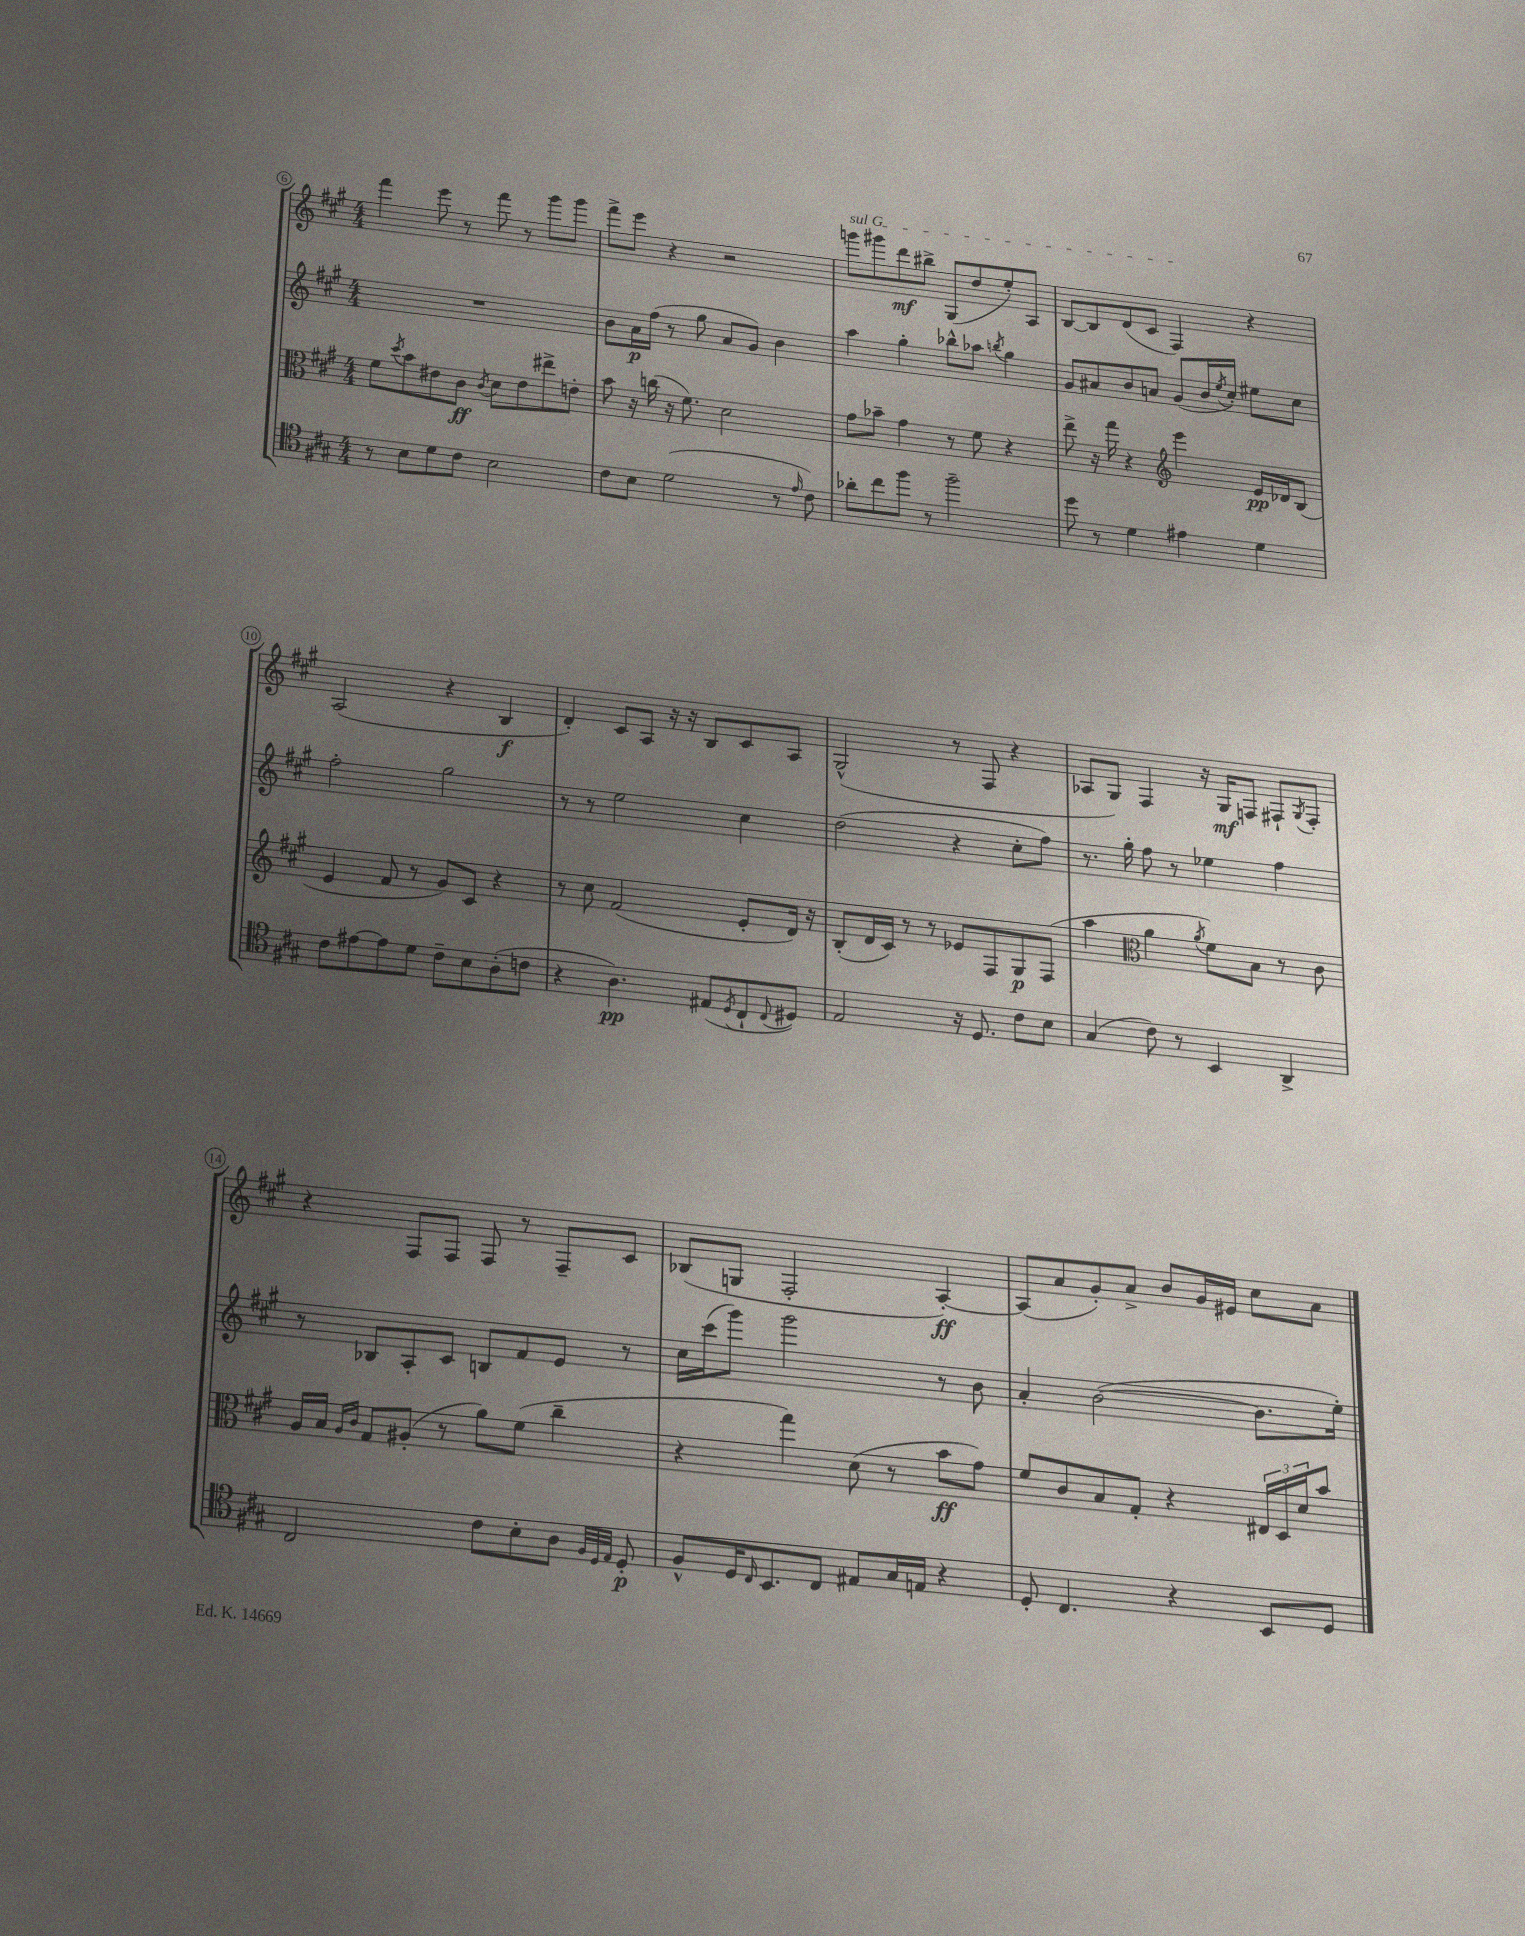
<<
\new StaffGroup <<
\new Staff = "s0" {
    \clef treble \key a \major \numericTimeSignature \time 4/4
    fis'''4 e'''8 r8 fis'''8 r8 gis'''8 gis'''8 |
    fis'''8-> e'''8 r4 r2 |
    \once \override TextSpanner.bound-details.left.text = \markup { \italic "sul G" } g'''8\startTextSpan gis'''8 d'''8\mf bis''8-> gis8( d''8 e''8-.) a8 |
    b8~ b8 d'8( cis'8 fis4\stopTextSpan) r4 |
    a2( r4 b4\f |
    d'4-.) cis'8 a8 r16 r16 b8 cis'8 a8 |
    gis2-^( r8 fis8 r4 |
    aes8 gis8) fis4 r16 gis16\mf f8 fis8-! \acciaccatura { gis8 } fis8-. |
    r4 fis8 fis8 fis8 r8 fis8-- cis'8 |
    bes8( g8 fis2-. a4~-.\ff) |
    a8( a'8 gis'8-.) a'8-> b'8 gis'16 eis'16 cis''8 a'8 \bar "|." |
}
\new Staff = "s1" {
    \clef treble \key a \major \numericTimeSignature \time 4/4
    R1 |
    b'8 a'16\p fis''16( r8 gis''8 a'8 gis'8) b'4 |
    a''4 gis''4-. bes''8-^ aes''8 \acciaccatura { b''8 } gis''4 |
    gis'8 ais'8 b'8 a'8 gis'8( b'16 \acciaccatura { e''8 } cis''16-.) eis''8 cis''8 |
    fis''2-. gis''2 |
    r8 r8 e''2 cis''4 |
    d''2( r4 cis''8-. fis''8) |
    r8. gis''16-. fis''8 r8 ees''4 fis''4 |
    r8 bes8 a8-. cis'8 b8 fis'8 e'8 r8 |
    cis''16 cis'''16( gis'''8) gis'''2 r8 b'8 |
    a'4-. b'2~( b'8. e''16-.) \bar "|." |
}
\new Staff = "s2" {
    \clef alto \key a \major \numericTimeSignature \time 4/4
    fis'8 \acciaccatura { d''8 } b'8 eis'8 cis'8\ff \acciaccatura { cis'8 } d'8 eis'8 eis''8-> e'8-. |
    b'8 r16 c''16( r16 fis'8.) d'2 |
    gis'8 bes'8-- gis'4 r8 fis'8 r4 |
    e''8-> r16 gis''16 r4 \clef treble e'''4 e'16\pp des'16 b8( |
    e'4 fis'8 r8 gis'8) cis'8 r4 |
    r8 cis''8 fis'2( e'8-. d'16) r16 |
    b8-.( d'16 cis'16) r8 r8 ees'8 fis8 gis8\p fis8( |
    a''4 \clef alto a'4 \acciaccatura { a'8 } fis'8) b8 r8 cis'8 |
    a16 b16 \grace { a16 cis'16 } gis8 ais8-.( r8 a'8) fis'8( cis''4-- |
    r4 gis''4) d'8( r8 b'8\ff gis'8) |
    fis'8 cis'8 b8 gis8-. r4 \tuplet 3/2 { eis16 d16 d'16 } b'8 \bar "|." |
}
\new Staff = "s3" {
    \clef tenor \key a \major \numericTimeSignature \time 4/4
    r8 b8 d'8 cis'8 b2 |
    cis'8 b8 d'2( r8 \grace { e'16 } cis'8) |
    aes'8-. cis''8 fis''8 r8 fis''2-- |
    d''8 r8 d'4 eis'4 d'4 |
    cis'8 eis'8~ eis'8 d'8 cis'8-- b8 a8-.( c'8 |
    r4 a4.\pp) eis8( \acciaccatura { d8 } cis8-! \appoggiatura { cis8 } dis8) |
    e2 r16 d8. cis'8 b8 |
    gis4( cis'8) r8 b,4 a,4-> |
    cis2 cis'8 b8-. a8 \grace { fis32 d32 e32 } d8-.\p |
    fis8-^ d16 \grace { cis16 } b,8. cis8 eis8 gis16 e16 r4 |
    d8-. cis4. r4 b,8 d8 \bar "|." |
}
>>
>>
\layout { \context { \Score currentBarNumber = #6 \override BarNumber.stencil = #(make-stencil-circler 0.1 0.3 ly:text-interface::print) } }
